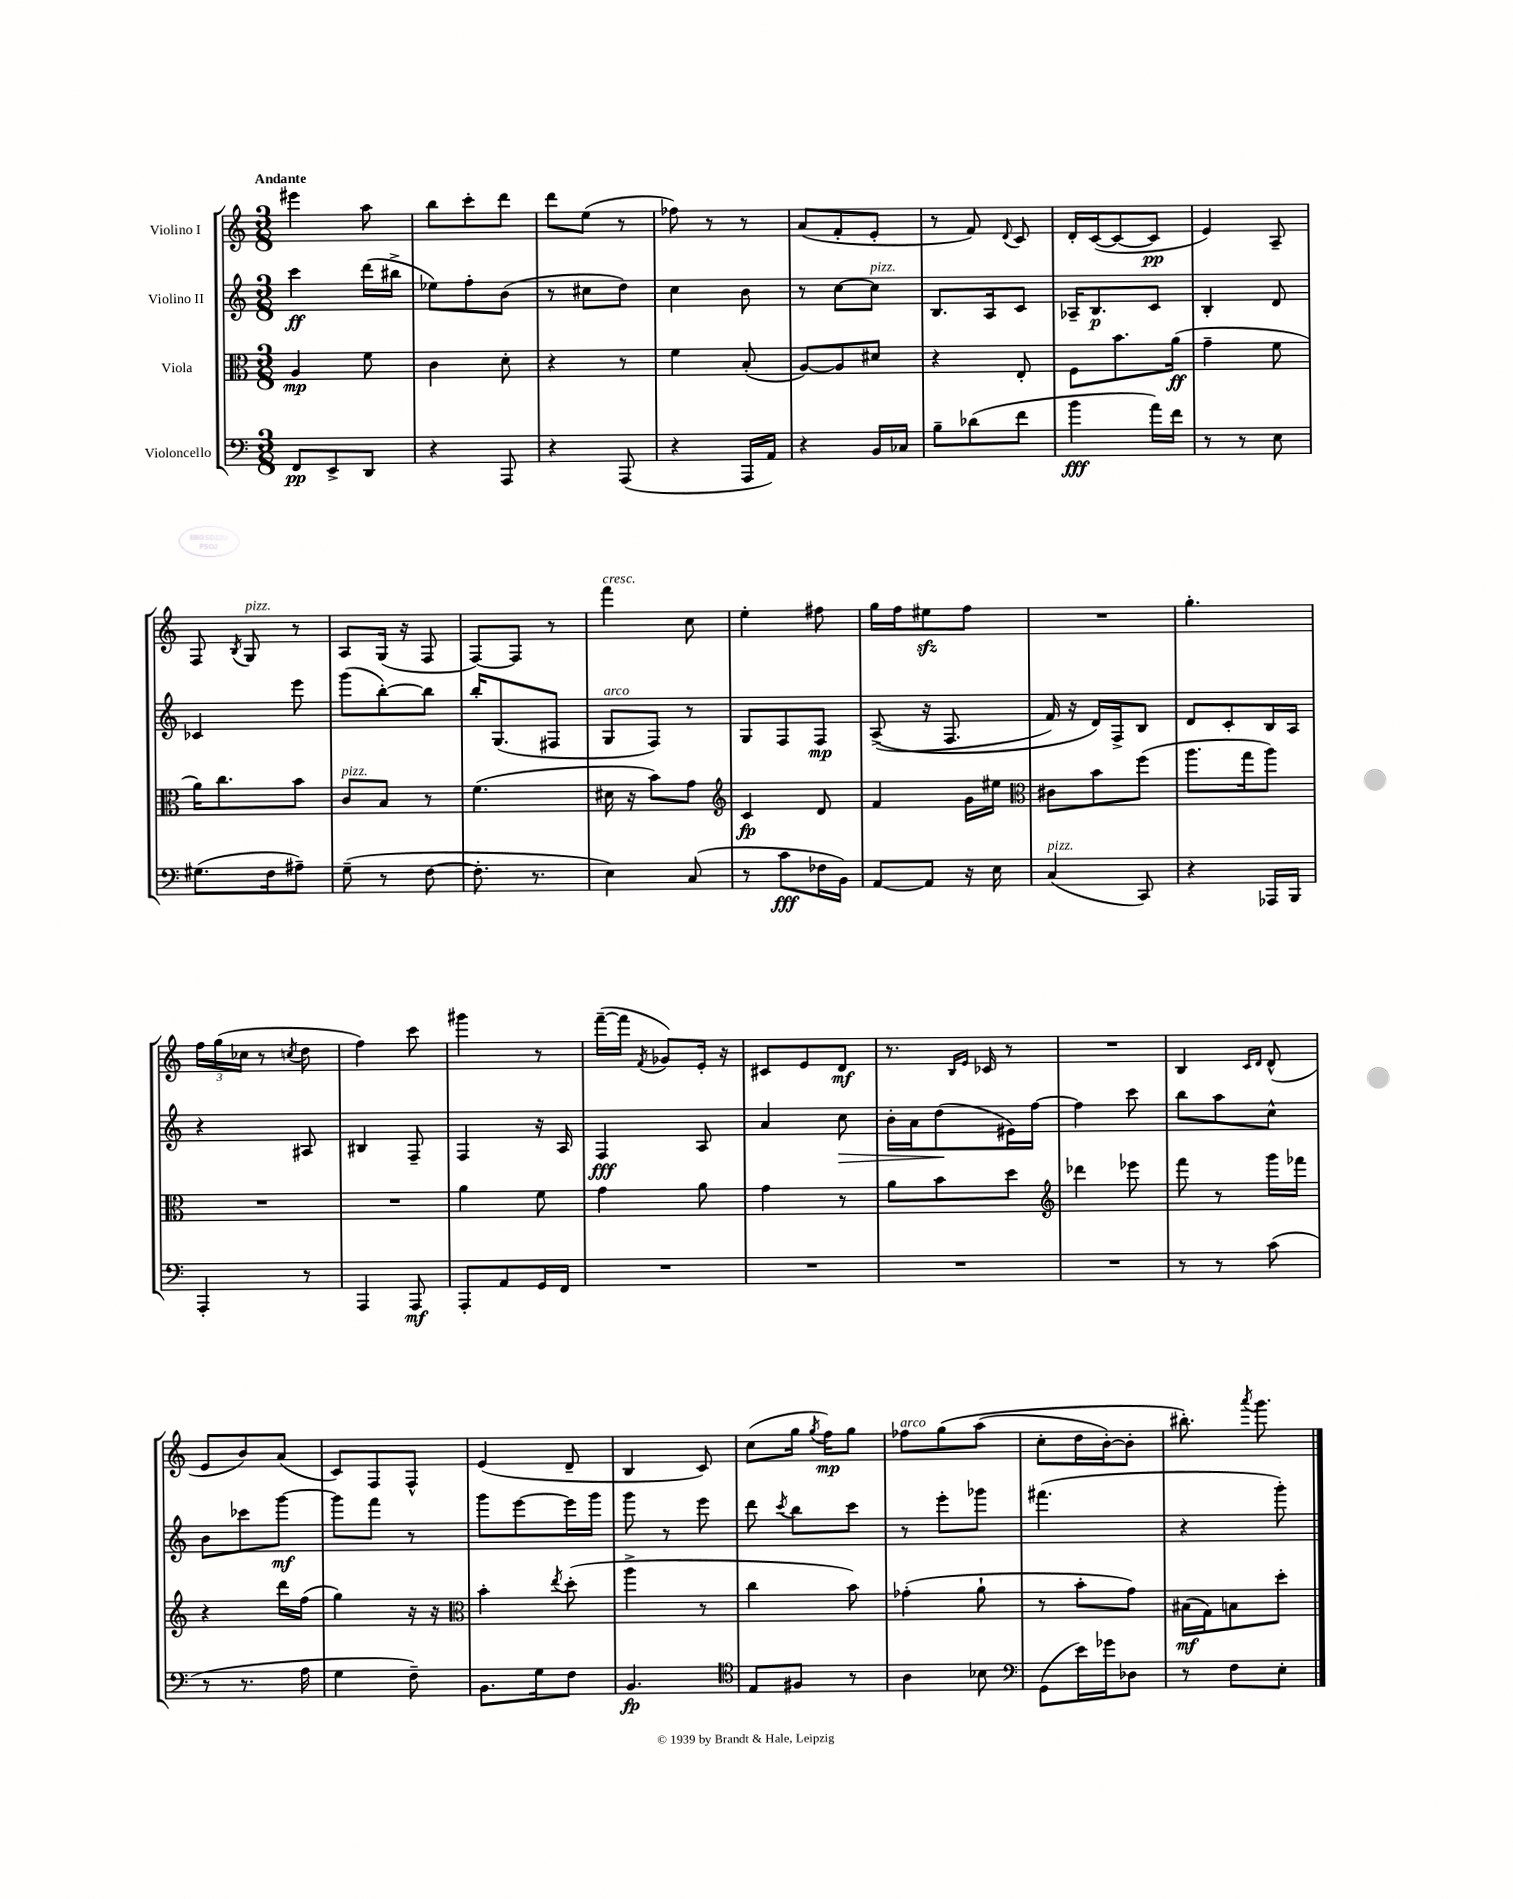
<<
\new StaffGroup <<
\new Staff = "s0" \with { instrumentName = "Violino I" } {
    \clef treble \key c \major \numericTimeSignature \time 3/8 \tempo "Andante"
    \autoBeamOff eis'''4 a''8 |
    b''8[ c'''8-. d'''8] |
    d'''8[ e''8]( r8 |
    fes''8) r8 r8 |
    a'8[( f'8-. e'8]-. |
    r8 f'8) \appoggiatura { d'8 } c'8 |
    d'16[-. c'16~( c'8~ c'8]\pp |
    e'4) a8-- |
    f8 \acciaccatura { b8 } g8^\markup { \italic "pizz." } r8 |
    a8[ g16]( r16 f8 |
    f8[~) f8] r8 |
    f'''4^\markup { \italic "cresc." } c''8 |
    e''4-. fis''8 |
    g''16[ f''16 eis''8\sfz f''8] |
    R4. |
    g''4.-. |
    \tuplet 3/2 { f''16[ g''16( ces''16] } r8 \acciaccatura { c''8 } d''8 |
    f''4) c'''8 |
    gis'''4 r8 |
    f'''16[~--( f'''16] \acciaccatura { f'8 } ges'8[) e'16]-. r16 |
    cis'8[ e'8 d'8]\mf |
    r8. \grace { b16[ e'16] } ces'16 r8 |
    R4. |
    b4 \grace { c'16[ d'16] } d'8-^( |
    e'8[ b'8) a'8]( |
    c'8[) f8 f8]-^ |
    e'4( d'8-- |
    b4 c'8) |
    c''8[( g''16] \acciaccatura { g''8 } f''16[\mp) g''8] |
    fes''8[^\markup { \italic "arco" } g''8\( a''8]( |
    c''8[-. d''16 b'16~-.) b'8]-. |
    bis''8.-.\) \acciaccatura { a'''8 } g'''8. \bar "|." |
}
\new Staff = "s1" \with { instrumentName = "Violino II" } {
    \clef treble \key c \major \numericTimeSignature \time 3/8
    \autoBeamOff c'''4\ff d'''16[( bis''16]-> |
    ees''8[) f''8-. b'8]( |
    r8 cis''8[ d''8]) |
    c''4 b'8 |
    r8 c''8[~ c''8]^\markup { \italic "pizz." } |
    b8.[ a16 c'8] |
    aes16[-- b8.\p c'8] |
    b4-. d'8 |
    ces'4 e'''8 |
    g'''8[( b''8~-.) b''8] |
    b''16[-. g8.( fis8] |
    g8[^\markup { \italic "arco" } f8]) r8 |
    g8[ f8 f8]\mp |
    a8->(\( r16 f8. |
    f'16) r16 d'16[\) f16-> b8] |
    d'8[ c'8-. b16 a16] |
    r4 ais8 |
    bis4 f8-- |
    f4 r16 a16 |
    f4\fff a8 |
    a'4 c''8\> |
    b'16[-. a'16 d''8\!( eis'16) f''16]~ |
    f''4 c'''8 |
    b''8[ a''8 c''8]-^ |
    b'8[ ces'''8 g'''8]~\mf |
    g'''8[ f'''8] r8 |
    g'''8[ e'''8~ e'''16 g'''16] |
    g'''8 r8 e'''8 |
    d'''8 \acciaccatura { c'''8 } b''8[ c'''8] |
    r8 e'''8[-. ges'''8] |
    fis'''4.( |
    r4 g'''8-.) \bar "|." |
}
\new Staff = "s2" \with { instrumentName = "Viola" } {
    \clef alto \key c \major \numericTimeSignature \time 3/8
    \autoBeamOff a4\mp f'8 |
    c'4 d'8-. |
    r4 r8 |
    f'4 b8-.( |
    a8[~) a8 dis'8] |
    r4 e8-. |
    f8[ b'8. a'16]\ff( |
    g'4-- f'8 |
    a'16[) c''8. b'8] |
    c'8[^\markup { \italic "pizz." } b8] r8 |
    f'4.( |
    dis'16 r16 b'8[) g'8] |
    \clef treble c'4\fp d'8 |
    f'4 g'16[ eis''16] |
    \clef alto cis'8[ b'8 f''8]( |
    a''8.[ g''16 a''8]) |
    R4. |
    R4. |
    a'4 f'8 |
    g'4 a'8 |
    g'4 r8 |
    a'8[ b'8 d''8] |
    \clef treble des'''4 ees'''8 |
    f'''8 r8 g'''16[ fes'''16] |
    r4 d'''16[ f''16]( |
    g''4) r16 r16 |
    \clef alto b'4-. \acciaccatura { e''8 } d''8-.( |
    a''4-> r8 |
    c''4 b'8) |
    ges'4-.( a'8-! |
    r8 b'8[-. g'8]) |
    bis16[\mf( g16) b8 d''8]-. \bar "|." |
}
\new Staff = "s3" \with { instrumentName = "Violoncello" } {
    \clef bass \key c \major \numericTimeSignature \time 3/8
    \autoBeamOff f,8[\pp e,8-> d,8] |
    r4 a,,8 |
    r4 a,,8( |
    r4 a,,16[ a,16]) |
    r4 b,16[ ces16] |
    b8[-- des'8( f'8] |
    b'4\fff a'16[) f'16] |
    r8 r8 e8 |
    gis8.[( f16 ais8]--) |
    g8--( r8 f8~ |
    f8.-. r8. |
    e4) c8( |
    r8 c'8[\fff fes16 b,16]) |
    a,8[~ a,8] r16 e16 |
    c4^\markup { \italic "pizz." }( c,8) |
    r4 aes,,16[ b,,16] |
    a,,4-. r8 |
    a,,4 a,,8\mf |
    a,,8[-. a,8 g,16 f,16] |
    R4. |
    R4. |
    R4. |
    R4. |
    r8 r8 c'8( |
    r8 r8. a16 |
    g4 f8--) |
    b,8.[ g16 f8] |
    b,4.\fp |
    \clef tenor e8[ fis8] r8 |
    a4 bes8 |
    \clef bass g,8[( e'16) ges'16 des8] |
    r8 f8[ e8]-. \bar "|." |
}
>>
>>
\layout { \context { \Score \remove "Bar_number_engraver" } }
